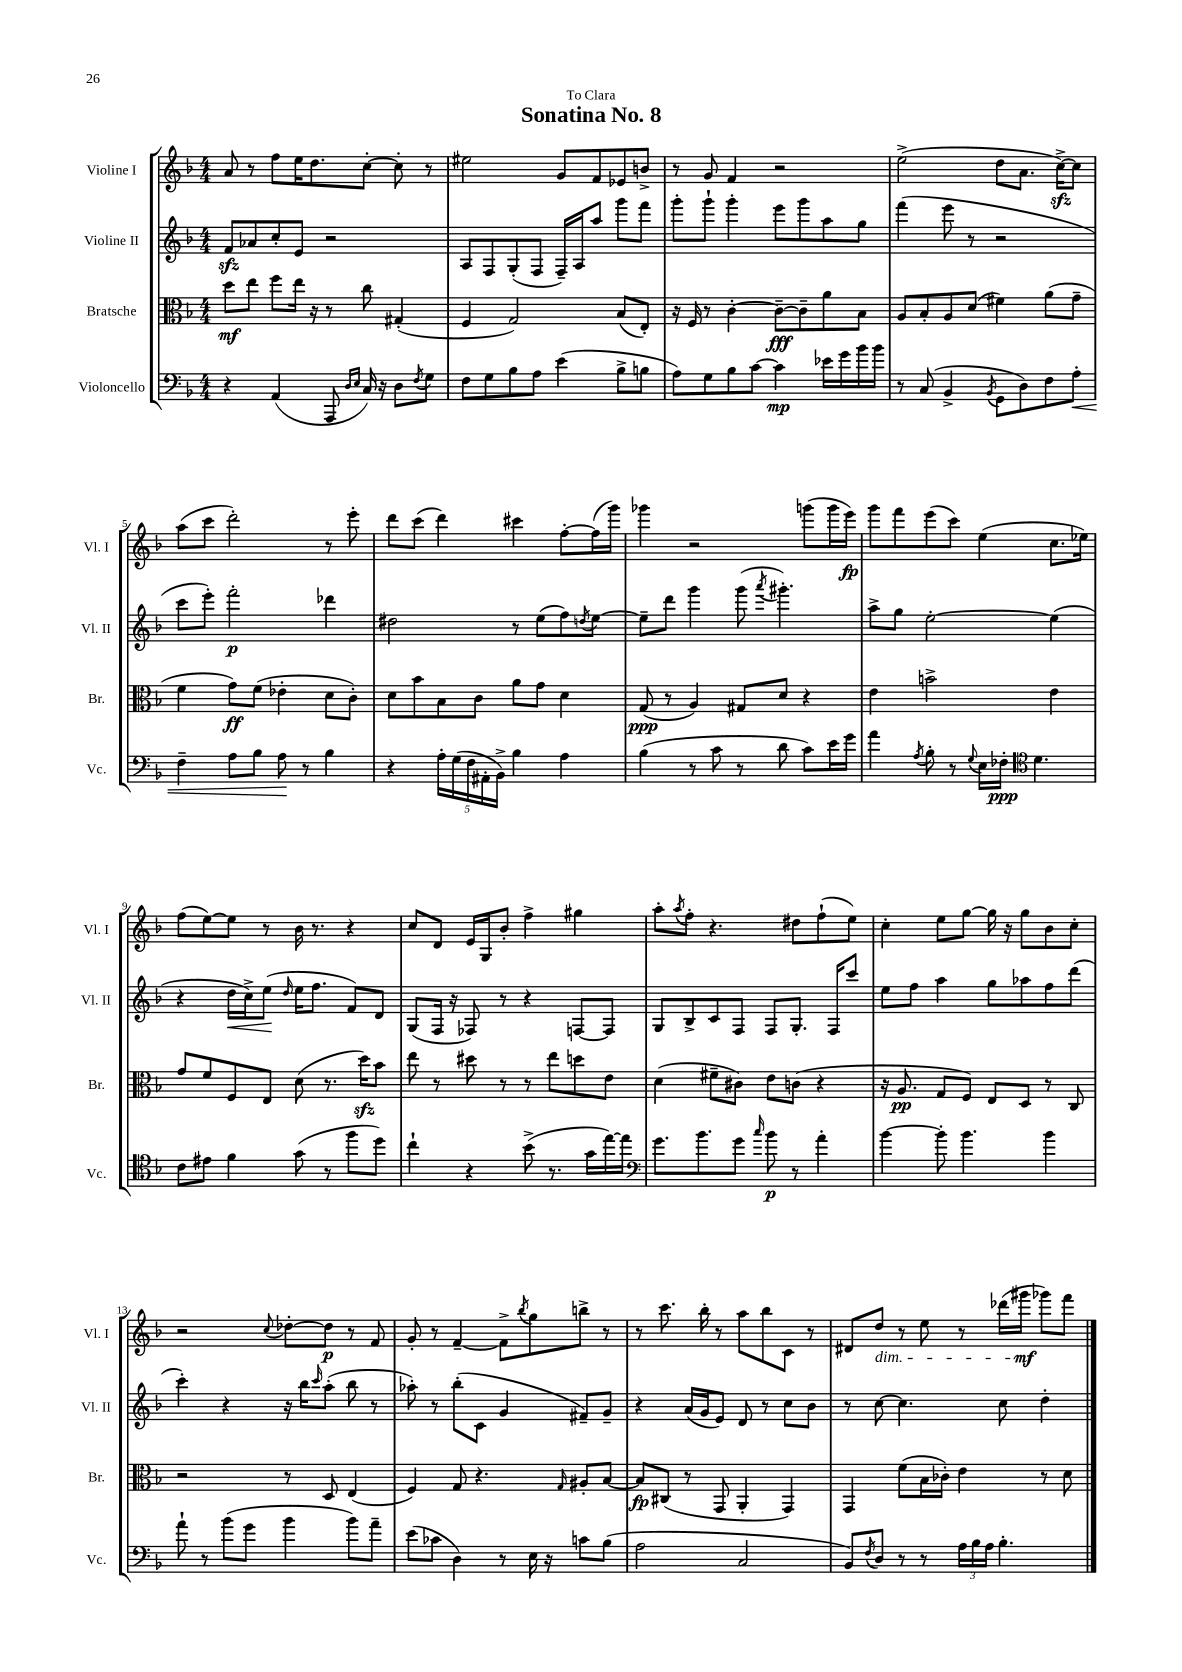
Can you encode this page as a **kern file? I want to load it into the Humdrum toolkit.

**kern	**dynam	**kern	**dynam	**kern	**dynam	**kern	**dynam
*part4	*part4	*part3	*part3	*part2	*part2	*part1	*part1
*staff4	*staff4	*staff3	*staff3	*staff2	*staff2	*staff1	*staff1
*I"Violoncello	*	*I"Bratsche	*	*I"Violine II	*	*I"Violine I	*
*I'Vc.	*	*I'Br.	*	*I'Vl. II	*	*I'Vl. I	*
*clefF4	*	*clefC3	*	*clefG2	*	*clefG2	*
*k[b-]	*	*k[b-]	*	*k[b-]	*	*k[b-]	*
*M4/4	*	*M4/4	*	*M4/4	*	*M4/4	*
=1	=1	=1	=1	=1	=1	=1	=1
4r	.	8dd\L	mf	8fzz/L	.	8a/	.
.	.	8ee\J	.	8a-X/	.	8r	.
(4AA/	.	8ff\L	.	8cc'/	.	8ff\L	.
.	.	16ee\Jk	.	8e/J	.	16ee\K	.
.	.	16r	.	.	.	8.dd\	.
8AAA/	.	8r	.	2r	.	.	.
16qqD/LL	.	.	.	.	.	.	.
16qqE/JJ	.	.	.	.	.	.	.
16C/)	.	8cc\	.	.	.	[8cc'\J	.
16r	.	.	.	.	.	.	.
8D\L	.	(4G#X'/	.	.	.	8cc'\]	.
8qF/	.	.	.	.	.	.	.
8G\J	.	.	.	.	.	8r	.
=2	=2	=2	=2	=2	=2	=2	=2
8F\L	.	4F/	.	8A/L	.	2ee#X\	.
8G\	.	.	.	8F/	.	.	.
8B-\	.	2G/)	.	(8G'/	.	.	.
8A\J	.	.	.	8F/J	.	.	.
(4e\	.	.	.	16F~/LL)	.	8g/L	.
.	.	.	.	16A/J	.	.	.
.	.	.	.	8aa/J	.	8f/	.
8B-^\L	.	(8B-/L	.	8ggg\L	.	8e-X/	.
8Bn\J	.	8E'/J)	.	8fff\J	.	8bn^/J	.
=3	=3	=3	=3	=3	=3	=3	=3
8A\L)	.	16r	.	8ggg'\L	.	8r	.
.	.	16F/	.	.	.	.	.
8G\	.	8r	.	8ggg`\J	.	8g/	.
8B-\	.	[4c'\	.	4ggg'\	.	4f/	.
[8c\J	.	.	.	.	.	.	.
4c\]	mp	8c~\L_	fff	8eee\L	.	2r	.
.	.	8c~\]	.	8ggg\	.	.	.
16e-X\LL	.	8a\	.	8aa\	.	.	.
16g\	.	.	.	.	.	.	.
16b-\	.	8B-\J	.	8gg\J	.	.	.
16b-\JJ	.	.	.	.	.	.	.
=4	=4	=4	=4	=4	=4	=4	=4
8r	.	8A/L	.	(4fff\	.	(2ee^\	.
(8C/	.	8B-'/	.	.	.	.	.
4BB-^/	.	8A/	.	8eee\	.	.	.
.	.	(8d/J	.	8r	.	.	.
8qBB-/	.	.	.	.	.	.	.
8GG\L	.	4f#X\)	.	2r	.	8dd\L	.
8D\)	.	.	.	.	.	8.a\J	.
8F\	.	(8a\L	.	.	.	.	.
.	.	.	.	.	.	[16cczz^\KL)	.
!	!LO:HP:b	!	!	!	!	!	!
8A'\J	<	8g~\J	.	.	.	8cc\J]	.
!!LO:LB:g=z
=5	=5	=5	=5	=5	=5	=5	=5
4F~\	.	4f\	.	8ccc\L	.	(8aa\L	.
.	.	.	.	8eee'\J)	.	8ccc\J	.
8A\L	.	8g\L)	ff	2fff'\	p	2ddd'\)	.
8B-\J	.	(8f\J	.	.	.	.	.
8A\	.	4e-X'\	.	.	.	.	.
8r	[	.	.	.	.	.	.
4B-\	.	8d\L	.	4ddd-X\	.	8r	.
.	.	8c'\J)	.	.	.	8eee'\	.
=6	=6	=6	=6	=6	=6	=6	=6
4r	.	8d\L	.	2dd#X\	.	8ddd\L	.
.	.	8b-\	.	.	.	(8ccc\J	.
20A'\LL	.	8B-\	.	.	.	4ddd\)	.
(20G\	.	.	.	.	.	.	.
20F\	.	.	.	.	.	.	.
.	.	8c\J	.	.	.	.	.
20AA#X'\	.	.	.	.	.	.	.
20BB-^\JJ)	.	.	.	.	.	.	.
4B-\	.	8a\L	.	8r	.	4ccc#X\	.
.	.	8g\J	.	(8ee\L	.	.	.
4A\	.	4d\	.	8ff\)	.	[8ff'\L	.
.	.	.	.	8qddn/	.	.	.
.	.	.	.	[8ee\J	.	(16ff\L]	.
.	.	.	.	.	.	16ggg\JJ)	.
=7	=7	=7	=7	=7	=7	=7	=7
(4B-\	.	(8G/	ppp	8ee~\L]	.	4ggg-X\	.
.	.	8r	.	8ddd\J	.	.	.
8r	.	4A/)	.	4ggg\	.	2r	.
8c\	.	.	.	.	.	.	.
8r	.	8G#X/L	.	(8ggg\	.	.	.
.	.	.	.	8qaaa/	.	.	.
8d\	.	8d/J	.	4.ggg#X'\)	.	.	.
8c\L)	.	4r	.	.	.	(8gggn\L	.
16e\L	.	.	.	.	.	16ggg\L	.
16g\JJ	.	.	.	.	.	16eee\JJ)	fp
=8	=8	=8	=8	=8	=8	=8	=8
4a\	.	4e\	.	8aa^\L	.	8ggg\L	.
.	.	.	.	8gg\J	.	8fff\	.
8qA/	.	.	.	.	.	.	.
8B-'\	.	2bn^\	.	[2ee'\	.	(8eee\	.
8r	.	.	.	.	.	8ccc\J)	.
8qqG/	.	.	.	.	.	.	.
16E\LL	.	.	.	.	.	(4ee\	.
16F-X'\JJ	ppp	.	.	.	.	.	.
*clefC4	*	*	*	*	*	*	*
4.d\	.	.	.	.	.	.	.
.	.	4e\	.	(4ee\]	.	8.cc\L	.
.	.	.	.	.	.	16ee-X\Jk)	.
!!LO:LB:g=z
=9	=9	=9	=9	=9	=9	=9	=9
8c\L	.	8g/L	.	4r	.	(8ff\L	.
8e#X\J	.	8f/	.	.	.	[8ee\)	.
!	!	!	!	!	!LO:HP:b	!	!
4f\	.	8F/	.	16dd\LL	<	8ee\J]	.
.	.	.	.	16cc^\J)	.	.	.
.	.	8E/J	.	(8ee\J	.	8r	.
.	.	.	.	16qqdd/	.	.	.
(8g\	.	(8d\	.	16ee\KL	[	16b-\	.
.	.	.	.	8.ff\J	.	8.r	.
8r	.	8.r	.	.	.	.	.
8ff\L	.	.	.	8f/L)	.	4r	.
.	.	16ddzz\KL)	.	.	.	.	.
8dd\J)	.	8b-\J	.	8d/J	.	.	.
=10	=10	=10	=10	=10	=10	=10	=10
4cc`\	.	8ee\	.	(8G/L	.	8cc/L	.
.	.	8r	.	16F/Jk	.	8d/J	.
.	.	.	.	16r	.	.	.
4r	.	8dd#X\	.	8F-X/)	.	16e/LL	.
.	.	.	.	.	.	16G/J	.
.	.	8r	.	8r	.	8b-'/J	.
(8b-^\	.	8r	.	4r	.	4ff^\	.
8.r	.	8ee\L	.	.	.	.	.
.	.	8ddn\	.	[8Fn/L	.	4gg#X\	.
16g\LL	.	.	.	.	.	.	.
[16ee\)	.	8e\J	.	8F/J]	.	.	.
16ee\JJ]	.	.	.	.	.	.	.
=11	=11	=11	=11	=11	=11	=11	=11
*clefF4	*	*	*	*	*	*	*
8.g\L	.	(4d\	.	8G/L	.	8aa'\L	.
.	.	.	.	.	.	8qaa/	.
.	.	.	.	8B-^/	.	8ff'\J	.
8.b-\	.	.	.	.	.	.	.
.	.	8f#X~\L	.	8c/	.	4.r	.
8g\J	.	8c#X\J)	.	8F/J	.	.	.
16qqcc/	.	.	.	.	.	.	.
8b-\	p	8e\L	.	8F/L	.	.	.
8r	.	(8cn\J	.	8.G'/J	.	8dd#X\L	.
4a'\	.	4r	.	.	.	(8ff`\	.
.	.	.	.	16F/KL	.	.	.
.	.	.	.	8ccc/J	.	8ee\J)	.
=12	=12	=12	=12	=12	=12	=12	=12
[4b-\	.	16r	.	8ee\L	.	4cc'\	.
.	.	8.A/	pp	.	.	.	.
.	.	.	.	8ff\J	.	.	.
8b-'\]	.	8G/L	.	4aa\	.	8ee\L	.
4.b-\	.	8F/J)	.	.	.	[8gg\J	.
.	.	8E/L	.	8gg\L	.	16gg\]	.
.	.	.	.	.	.	16r	.
.	.	8D/J	.	8aa-X\	.	8gg\L	.
4b-\	.	8r	.	8ff\	.	8b-\	.
.	.	8C/	.	(8ddd\J	.	8cc'\J	.
!!LO:LB:g=z
=13	=13	=13	=13	=13	=13	=13	=13
8a`\	.	2r	.	4ccc'\)	.	2r	.
8r	.	.	.	.	.	.	.
(8b-\L	.	.	.	4r	.	.	.
8g\J	.	.	.	.	.	.	.
.	.	.	.	.	.	8qqcc/	.
4b-\	.	8r	.	16r	.	[8dd-X'\L	.
.	.	.	.	16bb-\KL	.	.	.
.	.	.	.	16qqccc/	.	.	.
.	.	8D/	.	(8aa'\J	.	8dd-\J]	p
8b-\L)	.	(4E/	.	8bb-\	.	8r	.
8a~\J	.	.	.	8r	.	8f/	.
=14	=14	=14	=14	=14	=14	=14	=14
(8e\L	.	4F/)	.	8aa-X'\)	.	8g'/	.
8c-X\J	.	.	.	8r	.	8r	.
4D\)	.	8G/	.	(8bb-'\L	.	[4f~/	.
.	.	4.r	.	8c\J	.	.	.
8r	.	.	.	4g/	.	8f^\L]	.
.	.	.	.	.	.	8qbb-/	.
16E\	.	.	.	.	.	8gg\	.
16r	.	.	.	.	.	.	.
.	.	16qqG/	.	.	.	.	.
8cn\L	.	8A#X'/L	.	8f#X~/L)	.	8bbn^\J	.
(8B-\J	.	[8B-/J	.	8g~/J	.	8r	.
=15	=15	=15	=15	=15	=15	=15	=15
2A\	.	8B-/L]	fp	4r	.	8r	.
.	.	(8C#X/J	.	.	.	8.ccc\	.
.	.	8r	.	(16a/LL	.	.	.
.	.	.	.	16g/J	.	16bb-'\	.
.	.	8GG/	.	8e/J)	.	8r	.
2C/	.	4AA'/	.	8d/	.	8aa\L	.
.	.	.	.	8r	.	8bb-\	.
.	.	4GG/)	.	8cc\L	.	8c\J	.
.	.	.	.	8b-\J	.	8r	.
=16	=16	=16	=16	=16	=16	=16	=16
8BB-/L)	.	4GG/	.	8r	.	8d#X/L	.
8qF/	.	.	.	.	.	.	.
!	!	!	!	!	!	!LO:TX:b:i:t=dim.	!
8D/J	.	.	.	[8cc\	.	8dd/J	.
8r	.	(8f\L	.	4.cc\]	.	8r	.
8r	.	16B-\L	.	.	.	8ee\	.
.	.	16c-X'\JJ)	.	.	.	.	.
24A\LL	.	4e\	.	.	.	8r	.
24B-\	.	.	.	.	.	.	.
24A\JJ	.	.	.	.	.	.	.
4.B-'\	.	.	.	8cc\	.	(16ddd-X\LL	.
.	.	.	.	.	.	16ggg#X\JJ	mf
.	.	8r	.	4dd'\	.	8ggg-X\L)	.
.	.	8d\	.	.	.	8fff\J	.
==	==	==	==	==	==	==	==
*-	*-	*-	*-	*-	*-	*-	*-
